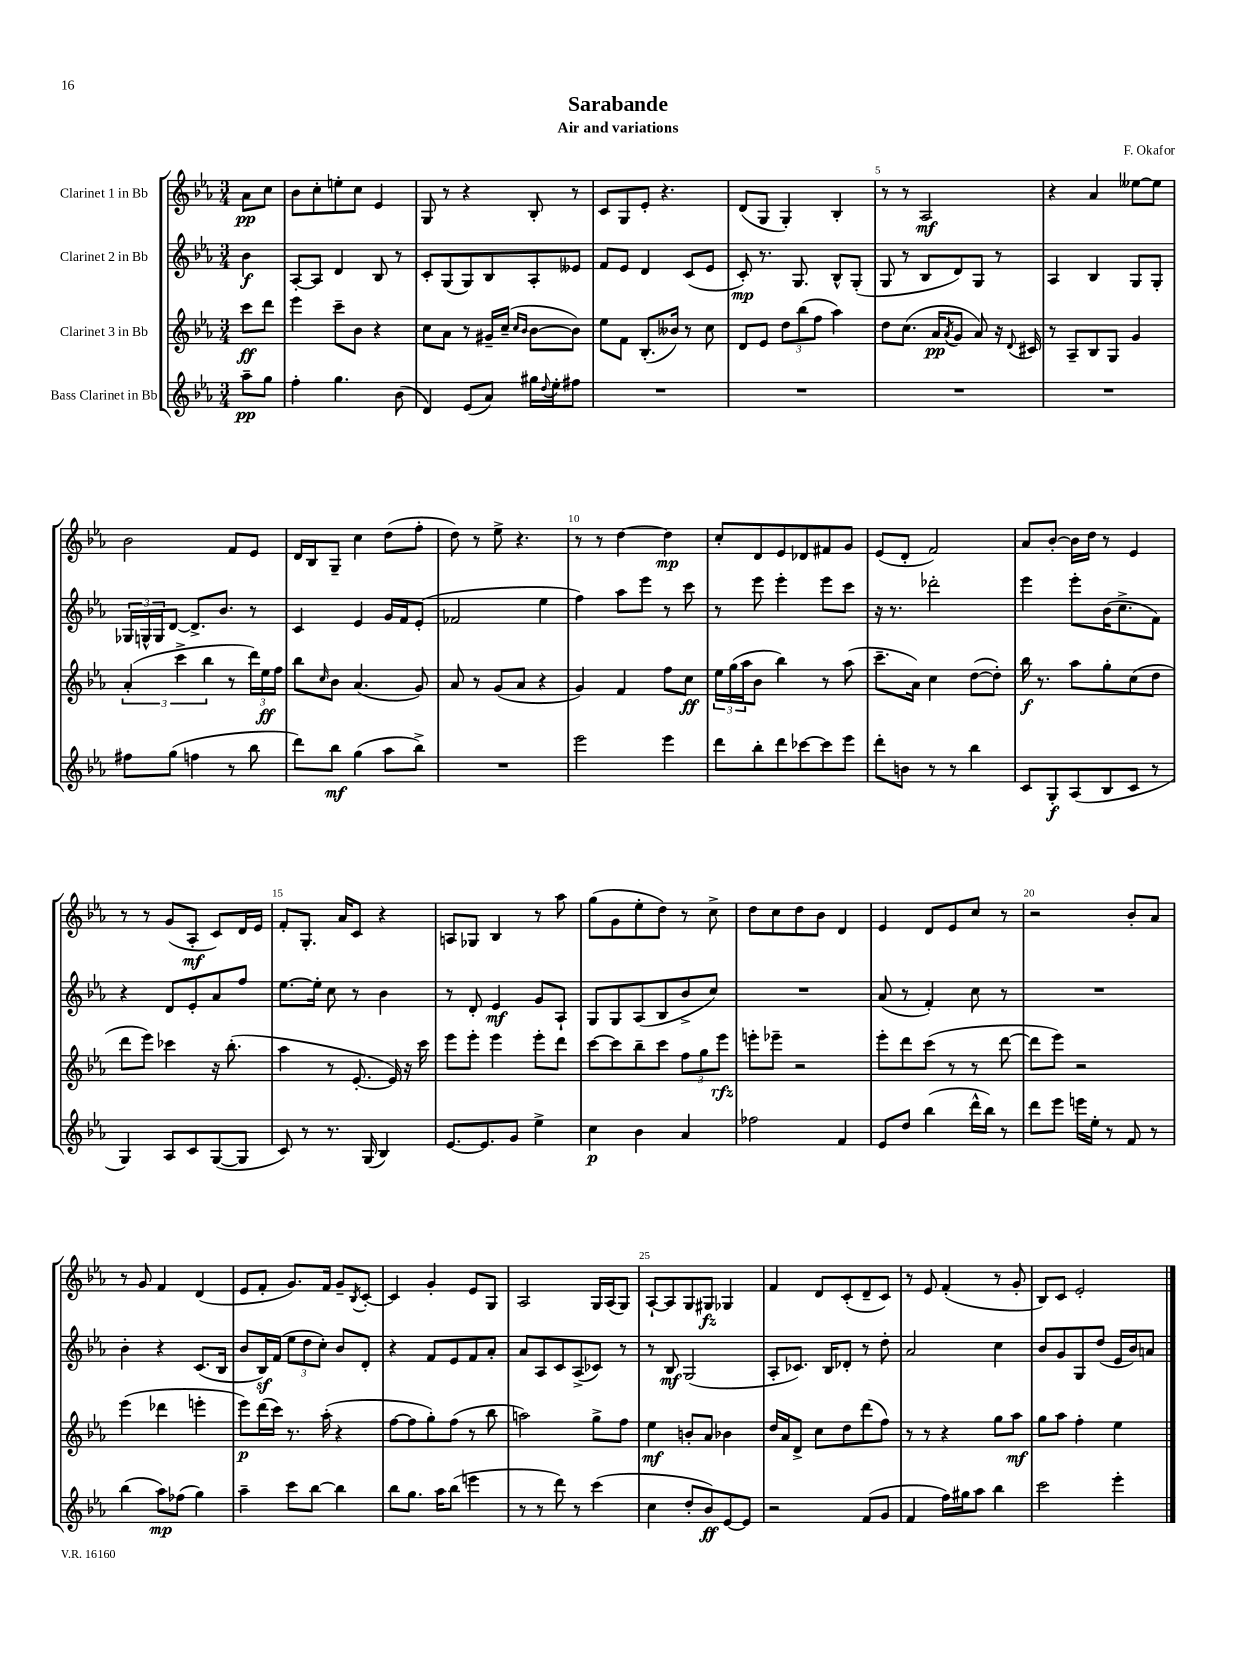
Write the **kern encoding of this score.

**kern	**kern	**kern	**kern
*staff4	*staff3	*staff2	*staff1
*clefG2	*clefG2	*clefG2	*clefG2
*k[b-e-a-]	*k[b-e-a-]	*k[b-e-a-]	*k[b-e-a-]
*M3/4	*M3/4	*M3/4	*M3/4
8aa-~\L	8ccc\L	4b-\	8a-\L
8gg\J	8ddd\J	.	8cc\J
=	=	=	=
4ff'\	4eee-\	[8A-'/L	8b-\L
.	.	8A-/]J	8cc'\
4.gg\	8ccc~\L	4d/	8ee'\
.	8b-\J	.	8cc\J
.	4r	8B-/	4e-/
(8b-\	.	8r	.
=	=	=	=
4d/)	8cc\L	8c'/L	8G/
.	8a-\J	(8G/	8r
(8e-/L	8r	8G/)	4r
8a-/J)	16g#~/LL	8B-/	.
.	(16cc~/JJ	.	.
.	16qqcc/LL	.	.
.	16qqb-/JJ	.	.
16gg#\LL	[8b-\L	8A-'/	8B-'/
8qqdd/	.	.	.
16ee-'\J	.	.	.
8ff#\J	8b-\]J)	8e--/J	8r
=	=	=	=
2.r	8ee-\L	8f/L	8c/L
.	8f\J	8e-/J	8G/
.	(8.B-'/L	4d/	8e-'/J
.	.	.	4.r
.	16b--/Jk)	.	.
.	8r	(8c/L	.
.	8cc\	8e-/J	.
=	=	=	=
2.r	8d/L	8c'/)	(8d/L
.	8e-/J	8.r	8G/J
.	12dd\L	.	4G'/)
.	.	8.G/	.
.	(12bb-\	.	.
.	12ff\J	.	.
.	4aa-\)	8B-^^/L	4B-'/
.	.	(8G'/J	.
=	=	=	=
2.r	8dd\L	8G/	8r
.	(8.cc\J	8r	8r
.	.	8B-/L	2A-/
.	16a-/LK	.	.
.	8qa-/	.	.
.	8g/J	8d/)	.
.	8a-/)	8G/J	.
.	16r	8r	.
.	8qqd/	.	.
.	16c#/	.	.
=	=	=	=
2.r	8r	4A-/	4r
.	8A-~/L	.	.
.	8B-/	4B-/	4a-/
.	8G/J	.	.
.	4g/	8G/L	[8ee--\L
.	.	8G'/J	8ee--\]J
=	=	=	=
8ff#\L	(6a-'/	24G-/LL	2b-\
.	.	24G^^/	.
.	.	24G/J	.
(8gg\J	.	[8d/J	.
.	6ccc^\	.	.
4ff\	.	8.d^/]L	.
.	6bb-\	.	.
.	.	8.b-/J	.
8r	8r	.	8f/L
8bb-\	24ddd\LL)	8r	8e-/J
.	24ee-\	.	.
.	24ff\JJ	.	.
=	=	=	=
8ddd\L)	8bb-\L	4c/	16d/LL
.	.	.	16B-/J
.	16qqcc/	.	.
8bb-\J	8b-\J	.	8G~/J
(4gg\	(4.a-/	4e-/	4cc\
8aa-\L	.	16g/LL	(8dd\L
.	.	16f/J	.
8bb-^\J)	8g/)	(8e-'/J	8ff'\J
=	=	=	=
2.r	8a-/	2f-/	8dd\)
.	8r	.	8r
.	(8g/L	.	8ee-^\
.	8a-/J	.	4.r
.	4r	4ee-\	.
=	=	=	=
2eee-\	4g/)	4ff\)	8r
.	.	.	8r
.	4f/	8aa-\L	[4dd\
.	.	8eee-\J	.
4eee-\	8ff\L	8r	4dd\]
.	8cc\J	8ccc\	.
=	=	=	=
8ddd\L	24ee-\LL	8r	8cc'/L
.	(24gg\	.	.
.	24aa-\J	.	.
8bb-'\	8b-\J	8eee-\	8d/
8ddd\	4bb-\)	4eee-'\	8e-/
[8ccc-\	.	.	8d-/
8ccc-\]	8r	8eee-\L	8f#/
8eee-\J	(8aa-\	8ccc\J	8g/J
=	=	=	=
8ddd'\L	8.ccc~\L	16r	(8e-/L
.	.	8.r	.
8b\J	.	.	8d'/J
.	16a-\Jk)	.	.
8r	4cc\	2ddd-'\	2f/)
8r	.	.	.
4bb-\	([8dd\L	.	.
.	8dd'\]J)	.	.
=	=	=	=
8c/L	16bb-\	4eee-\	8a-/L
.	8.r	.	.
8G'/	.	.	[8b-'/J
(8A-/	8aa-\L	8eee-'\L	16b-\]LL
.	.	.	16dd\JJ
8B-/	8gg'\	(16b-\K	8r
.	.	8.cc^\	.
8c/J	(8cc\	.	4e-/
8r	8dd\J	8f\J)	.
=	=	=	=
4G/)	8ddd\L	4r	8r
.	8eee-\J)	.	8r
8A-/L	4ccc-\	8d/L	(8g/L
8c/	.	8e-'/	8A-'/J
([8G/	16r	8a-/	8c/L)
.	(8.bb-'\	.	.
8G/]J	.	8ff/J	16d/L
.	.	.	16e-/JJ
=	=	=	=
8c/)	4aa-\	[8.ee-\L	8f'/L
8r	.	.	8.G'/J
.	.	16ee-'\]Jk	.
8.r	8r	8cc\	.
.	.	.	16a-/LK
.	[8.e-'/	8r	8c/J
(16G/	.	.	.
4B-/)	.	4b-\	4r
.	16e-/])	.	.
.	16r	.	.
.	16ccc\	.	.
=	=	=	=
[8.e-/L	8eee-\L	8r	8A/L
.	8eee-'\J	8d'/	8G-/J
8.e-/]	.	.	.
.	4eee-\	4e-/	4B-/
8g/J	.	.	.
4ee-^\	8eee-'\L	8g/L	8r
.	8ddd\J	8A-`/J	8aa-\
=	=	=	=
4cc\	[8ccc\L	8G/L	(8gg\L
.	8ccc\]	8G/	8g\
4b-\	8bb-~\	(8A-/	8ee-'\
.	8ccc\J	8B-/	8dd\J)
4a-/	12ff\L	8b-^/	8r
.	12gg\	.	.
.	.	8cc/J)	8cc^\
.	12eee-\J	.	.
=	=	=	=
2ff-\	8eee'\L	2.r	8dd\L
.	8eee-~\J	.	8cc\
.	2r	.	8dd\
.	.	.	8b-\J
4f/	.	.	4d/
=	=	=	=
8e-/L	8eee-'\L	(8a-/	4e-/
8dd/J	8ddd\	8r	.
(4bb-\	(8ccc\J	4f'/)	8d/L
.	8r	.	8e-/
16ddd^^\LL	8r	8cc\	8cc/J
16bb-\JJ)	.	.	.
8r	[8ddd\	8r	8r
=	=	=	=
8ddd\L	8ddd\]L	2.r	2r
8eee-\J	8eee-\J)	.	.
16eee\LL	2r	.	.
16ee-'\JJ	.	.	.
8r	.	.	.
8f/	.	.	8b-'/L
8r	.	.	8a-/J
=	=	=	=
(4bb-\	(4eee-\	4b-'\	8r
.	.	.	8g/
8aa-\L)	4ddd-\	4r	4f/
(8ff-\J	.	.	.
4gg\)	4eee'\	(8.c/L	(4d/
.	.	16B-/Jk	.
=	=	=	=
4aa-~\	8eee-\L)	8b-/L	8e-/L
.	(16ddd\L	16B-/L)	8f'/J
.	16ccc\JJ)	(16f/JJ	.
8ccc\L	8.r	12ee-\L	8.g/L)
.	.	12dd\	.
[8bb-\J	.	.	.
.	.	12cc'\J)	.
.	(16aa-'\	.	16f/Jk
4bb-\]	4r	8b-/L	8g~/L
.	.	.	8qB-/
.	.	8d'/J	[8c'/J
=	=	=	=
8bb-\L	[8ff\L	4r	4c/]
8.gg\J	8ff\]	.	.
.	8gg'\)	8f/L	4g'/
16aa-\LK	.	.	.
(8bb-\J	(8ff\J	8e-/	.
4eee\	8r	8f/	8e-/L
.	8bb-\	8a-'/J	8G/J
=	=	=	=
8r	2aa\)	8a-/L	2A-/
8r	.	8A-/	.
8ddd\)	.	8c/	.
8r	.	(8A-^/	.
(4ccc\	8gg^\L	8c-/J)	16G/LL
.	.	.	(16A-/J
.	8ff\J	8r	8G/J)
=	=	=	=
4cc\	4ee-\	8r	[8A-`/L
.	.	8B-/	8A-/]
8dd'/L	8b'/L	(2G/	8G/
8b-/)	8a-/J	.	8G#/J
[8e-/	4b-\	.	4G-/
8e-/]J	.	.	.
=	=	=	=
2r	16dd/LL	8A-'/L	4f/
.	16a-/J	.	.
.	8d^/J	8.c-/J)	.
.	8cc\L	.	8d/L
.	.	16B-/LK	.
.	8dd\	8d-'/J	(8c'/
(8f/L	(8ddd\	8r	8d~/
8g/J	8ff\J)	8dd'\	8c/J)
=	=	=	=
4f/	8r	2a-/	8r
.	8r	.	8e-/
16ff\LL)	4r	.	(4f'/
16gg#\J	.	.	.
8aa-\J	.	.	.
4bb-\	8gg\L	4cc\	8r
.	8aa-\J	.	8g'/
=	=	=	=
2ccc\	8gg\L	8b-/L	8B-/L)
.	8aa-\J	8g/	8c/J
.	4ff'\	8G/	2e-'/
.	.	(8dd/J	.
4eee-'\	4ee-\	16e-/LL	.
.	.	16b-/J)	.
.	.	8a/J	.
==	==	==	==
*-	*-	*-	*-
